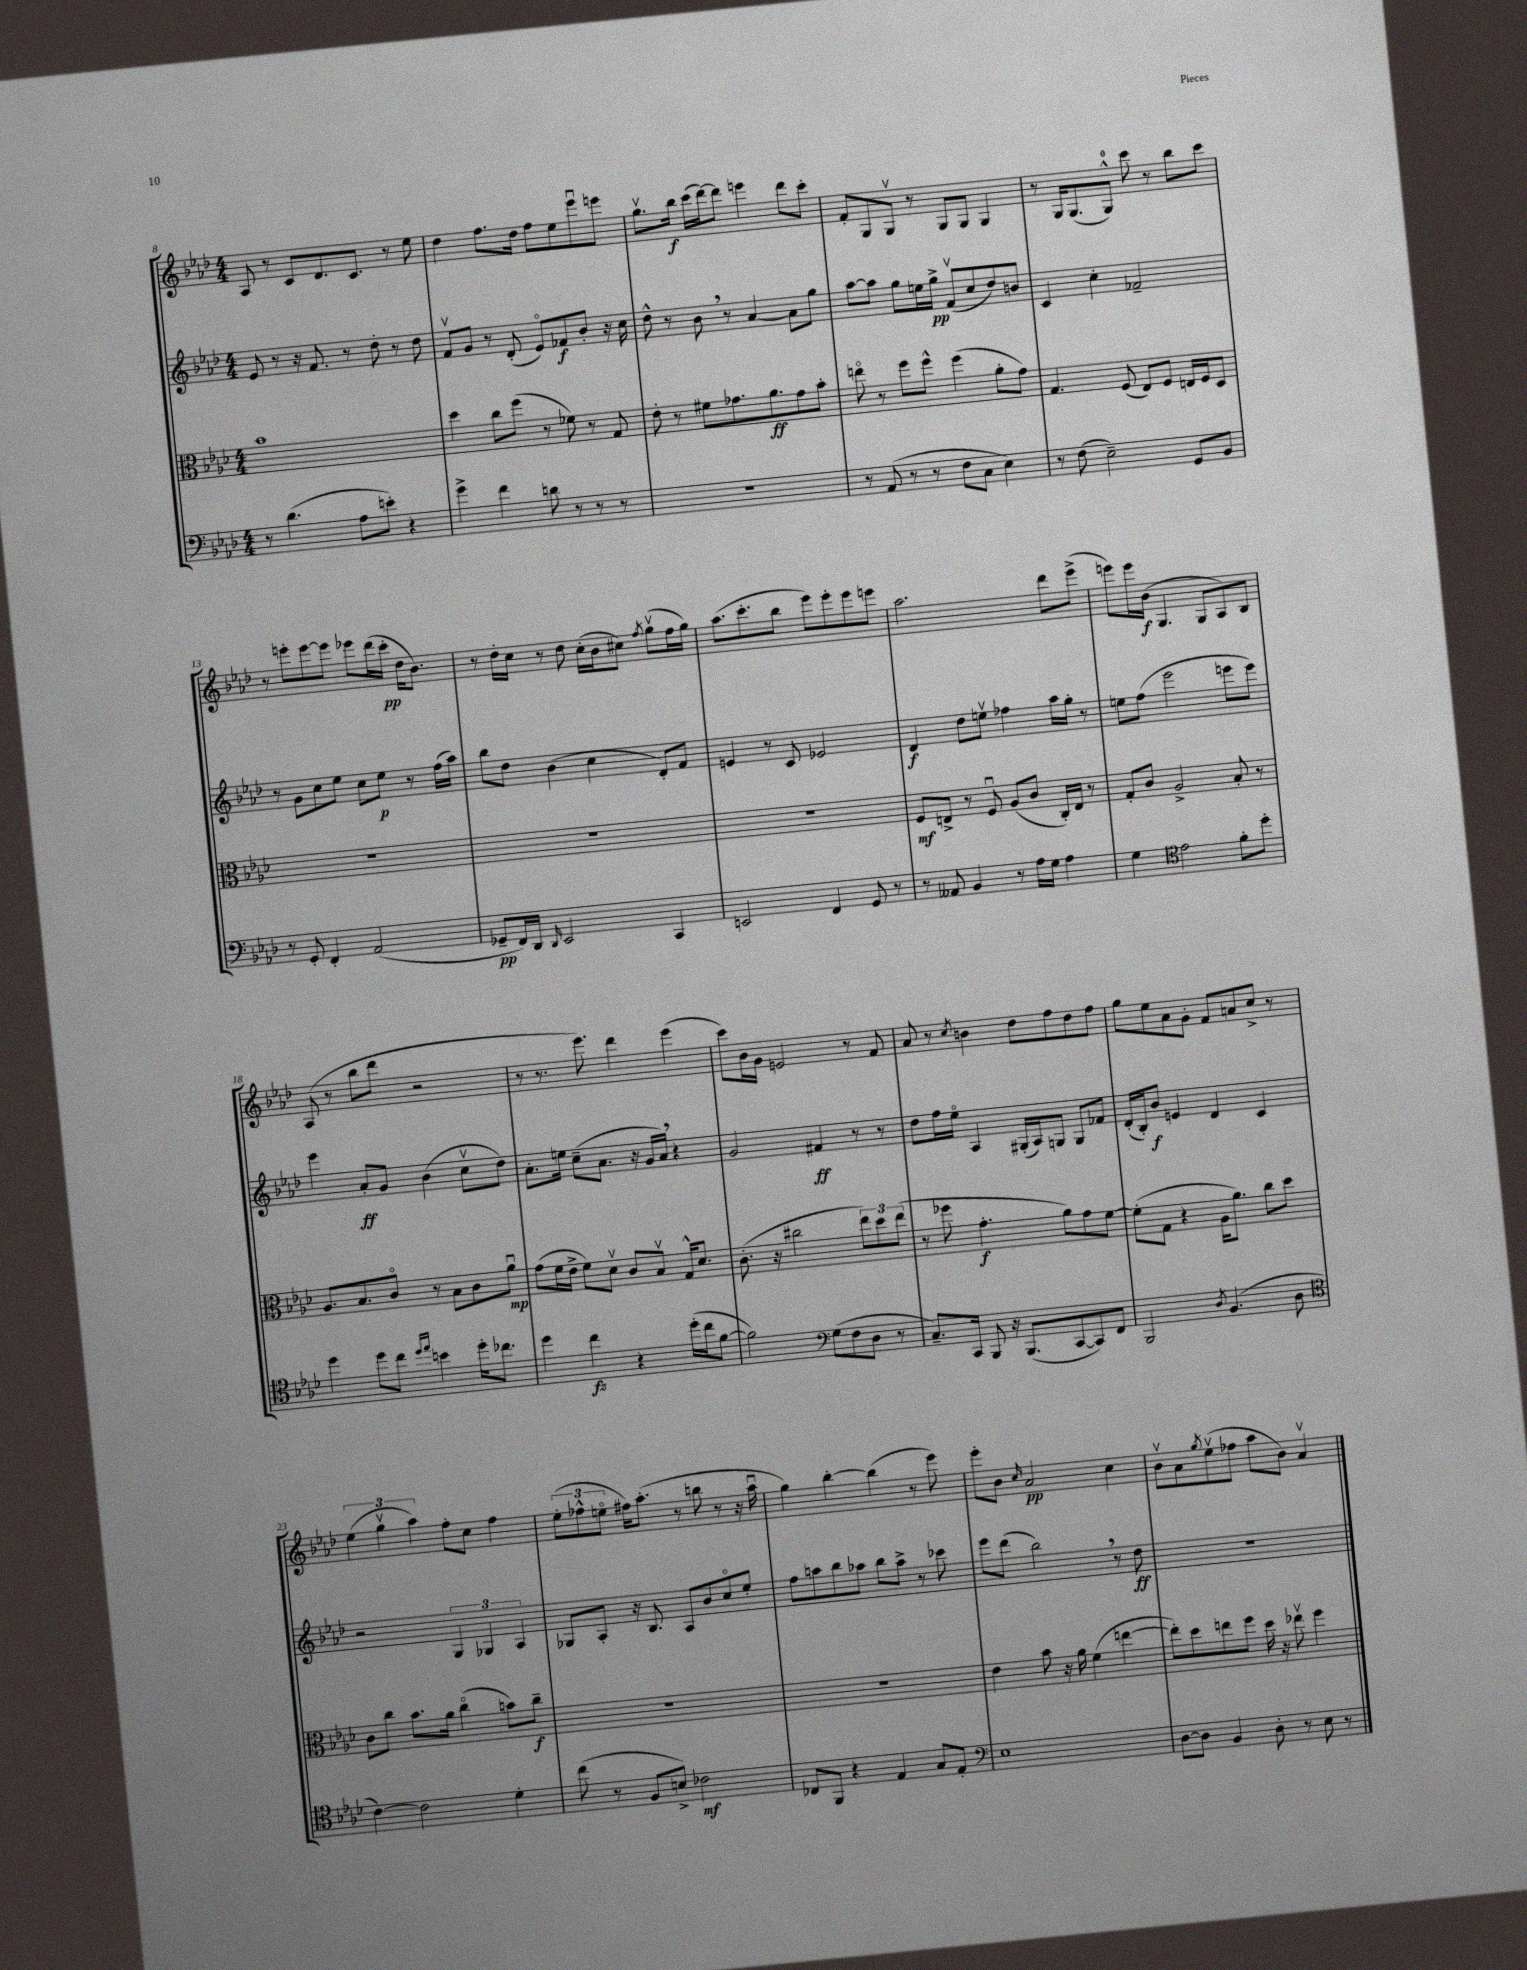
<<
\new StaffGroup <<
\new Staff = "s0" {
    \clef treble \key aes \major \numericTimeSignature \time 4/4
    aes8 r8 c'8 des'8. c'8. r8 ees''8 |
    des''4 f''8. des''16 f''8 ees''8 ees'''8\downbow e'''8 |
    g''8.\upbow bes''16\f c'''16( des'''16~) des'''8 e'''4 des'''8 c'''8-. |
    f'8-. g8 g8\upbow r8 g8 g8 g4 |
    r8 g16 g8.( g8-0-^) c'''8 r8 bes''8 c'''8 |
    r8 e'''8-. e'''8~ e'''8 ees'''8 des'''16( c'''16-.\pp des''16 bes'8.) |
    r8 des''16-. c''16 r8 des''8 c''16-.( bes'16 cis''8) \acciaccatura { f''8 } g''8\upbow( f''16 g''16) |
    aes''8.( c'''8.-. bes''8 ees'''8) ees'''8-. ees'''8 e'''8 |
    aes''2. des'''8 ees'''8->( |
    e'''8) e'''16 bes'16\f( g4. g8 aes8) bes8 |
    aes8( r8 bes''8 des'''8 r2 |
    r8 r8. ees'''8.) des'''4 ees'''4( |
    c'''8) bes'16 g'16 e'2 r8 f'8 |
    aes'8 r8 \acciaccatura { c''8 } b'4 des''8 f''8 des''8 f''8 |
    g''8 ees''8 aes'8 g'8-. f'8 a'8 c''8-> r8 |
    \tuplet 3/2 { ees''4( g''4\upbow aes''4) } f''8-. c''8 f''4 |
    \tuplet 3/2 { ees''8-.( fes''8-^ e''8\flageolet } fis''16) aes''8.-.( r8 b''8 r8 r16 aes''16\downbow |
    g''4) bes''4~-. bes''4( r8 ees'''8) |
    ees'''8-. bes'8 \grace { c''16 } aes'2\pp c''4 |
    bes'8\upbow aes'8 \acciaccatura { g''8 } ees''8\upbow( fes''8 aes''8 bes'8) aes'4\upbow \bar "|." |
}
\new Staff = "s1" {
    \clef treble \key aes \major \numericTimeSignature \time 4/4
    ees'8 r8 r16 f'8. r8 des''8-. r8 des''8 |
    f'8\upbow g'8 r8 des'8-.( ees'8\flageolet) fes'8\f bes'8-. r16 c''16 |
    des''8-^ r8 bes'8 \breathe r8 aes'4~ aes'8 g''8 |
    aes''8~ aes''8 g''8 e''16 g''16->\pp f'8\upbow( c''8 des''8) b'8 |
    c'4 c''4-. fes'2-- |
    r8 g'8 c''8 ees''8 c''8 ees''8\p r8 f''16( aes''16) |
    bes''8 des''8 bes'4( c''4 des'8-.) f'8 |
    e'4 r8 c'8 ees'2 |
    des'4\f des''8 e''8\upbow fes''4 aes''16 g''16-. r8 |
    e''8 f''8( ees'''2 e'''8 e'''8) |
    ees'''4 aes'8-.\ff g'8 bes'4( c''8\upbow des''8) |
    aes'8.-. e''16 c''8--( aes'8. r16 g'16 aes'16) \breathe r4 |
    g'2 fis'4\ff r8 r8 |
    des''8 f''16 ees''16\flageolet aes4 gis16-.( aes16) g8 g8 fes'8 |
    des'16-.( bes16-.) bes'8\f e'4 des'4 c'4 |
    r2 \tuplet 3/2 { g4 ges4 aes4 } |
    ges8 aes8-. r16 bes8. aes8 bes'8 c''8\flageolet ees''8-. |
    f''8 a''8 bes''8 aes''8 bes''8 aes''8-> r8 ces'''8 |
    ees'''8 des'''8( bes''2) \breathe r8 des''8\ff |
    r1 \bar "|." |
}
\new Staff = "s2" {
    \clef alto \key aes \major \numericTimeSignature \time 4/4
    bes'1 |
    des''4 c''8 f''8( r8 fes'8) r8 g8 |
    ees'8-. r8 fis'8 ges'8. aes'8.\ff ges'8 bes'8-. |
    e''8\flageolet r8 f''8 f''8-^ f''4( aes'8-. g'8) |
    g4. f8( ees8) f8 e16 f16 des8 |
    R1 |
    R1 |
    R1 |
    f8\mf e8-> r8 f8\downbow aes8( c'8 c16-.) e16 r8 |
    g8-. c'8 aes2-> bes8-. r8 |
    aes8. bes8. c'8\flageolet r8 bes8 c'8 aes'8\downbow\mp |
    g'8( f'16 ees'16-> f'8) des'8\upbow c'8 bes8\upbow g16-^ des'8. |
    c'8.-.( r16 cis''2 \tuplet 3/2 { ees''8) des''8 ees''8( } |
    r8 fes''8 g'4.-.\f aes'8) g'8 f'8~ |
    f'8-.( g8 r4 aes16 aes'8.) c''8 des''8 |
    c'8 c''8 bes'8. aes'16 c''4\flageolet( b'8) c''8--\f |
    R1 |
    R1 |
    ees'4 bes'8 r16 aes'16 f'4( e''4~ |
    e''8-.) des''8 e''8 f''8 des''16 r16 ees''8\upbow f''4 \bar "|." |
}
\new Staff = "s3" {
    \clef bass \key aes \major \numericTimeSignature \time 4/4
    r8 des'4.( aes8 e'8-.) r4 |
    g'4-> f'4 d'8 r8 r8 r8 |
    R1 |
    r8 aes,8( r8 r8 f8 c8 ees4) |
    r8 f8( ees2--) g,8 bes,8 |
    r8 g,8-. f,4-. aes,2( |
    ges,8--\pp f,16) des,16 \grace { des,16 } ees,2 c,4 |
    e,2 f,4 g,8 r8 |
    r8 aeses,8 bes,4 r8 aes16 g16 aes4 |
    g4 \clef tenor ees'2 f'8-. des''8-. |
    des''4 des''8 c''8 \grace { des''16 ees''16 } b'4 des''16-. ces''8. |
    des''4 c''4\fz r4 des''16-.( c''16 f'8~ |
    f'2) \clef bass g8( f8 des8 r8 |
    c8.--) c,16 bes,,8 r16 bes,,8.( c,8~ c,8) f,8 |
    bes,,2 \acciaccatura { des8 } bes,4.( des8 |
    \clef tenor c'4~) c'2 des'4-. |
    c''8( r8 f8 b8->) ces'2\mf |
    ces8 f,8 r4 ees4 g8 ees8-. |
    \clef bass ees1 |
    des8~ des8 bes,4 des8-. r8 ees8 r8 \bar "|." |
}
>>
>>
\layout { \context { \Score currentBarNumber = #8 } }
